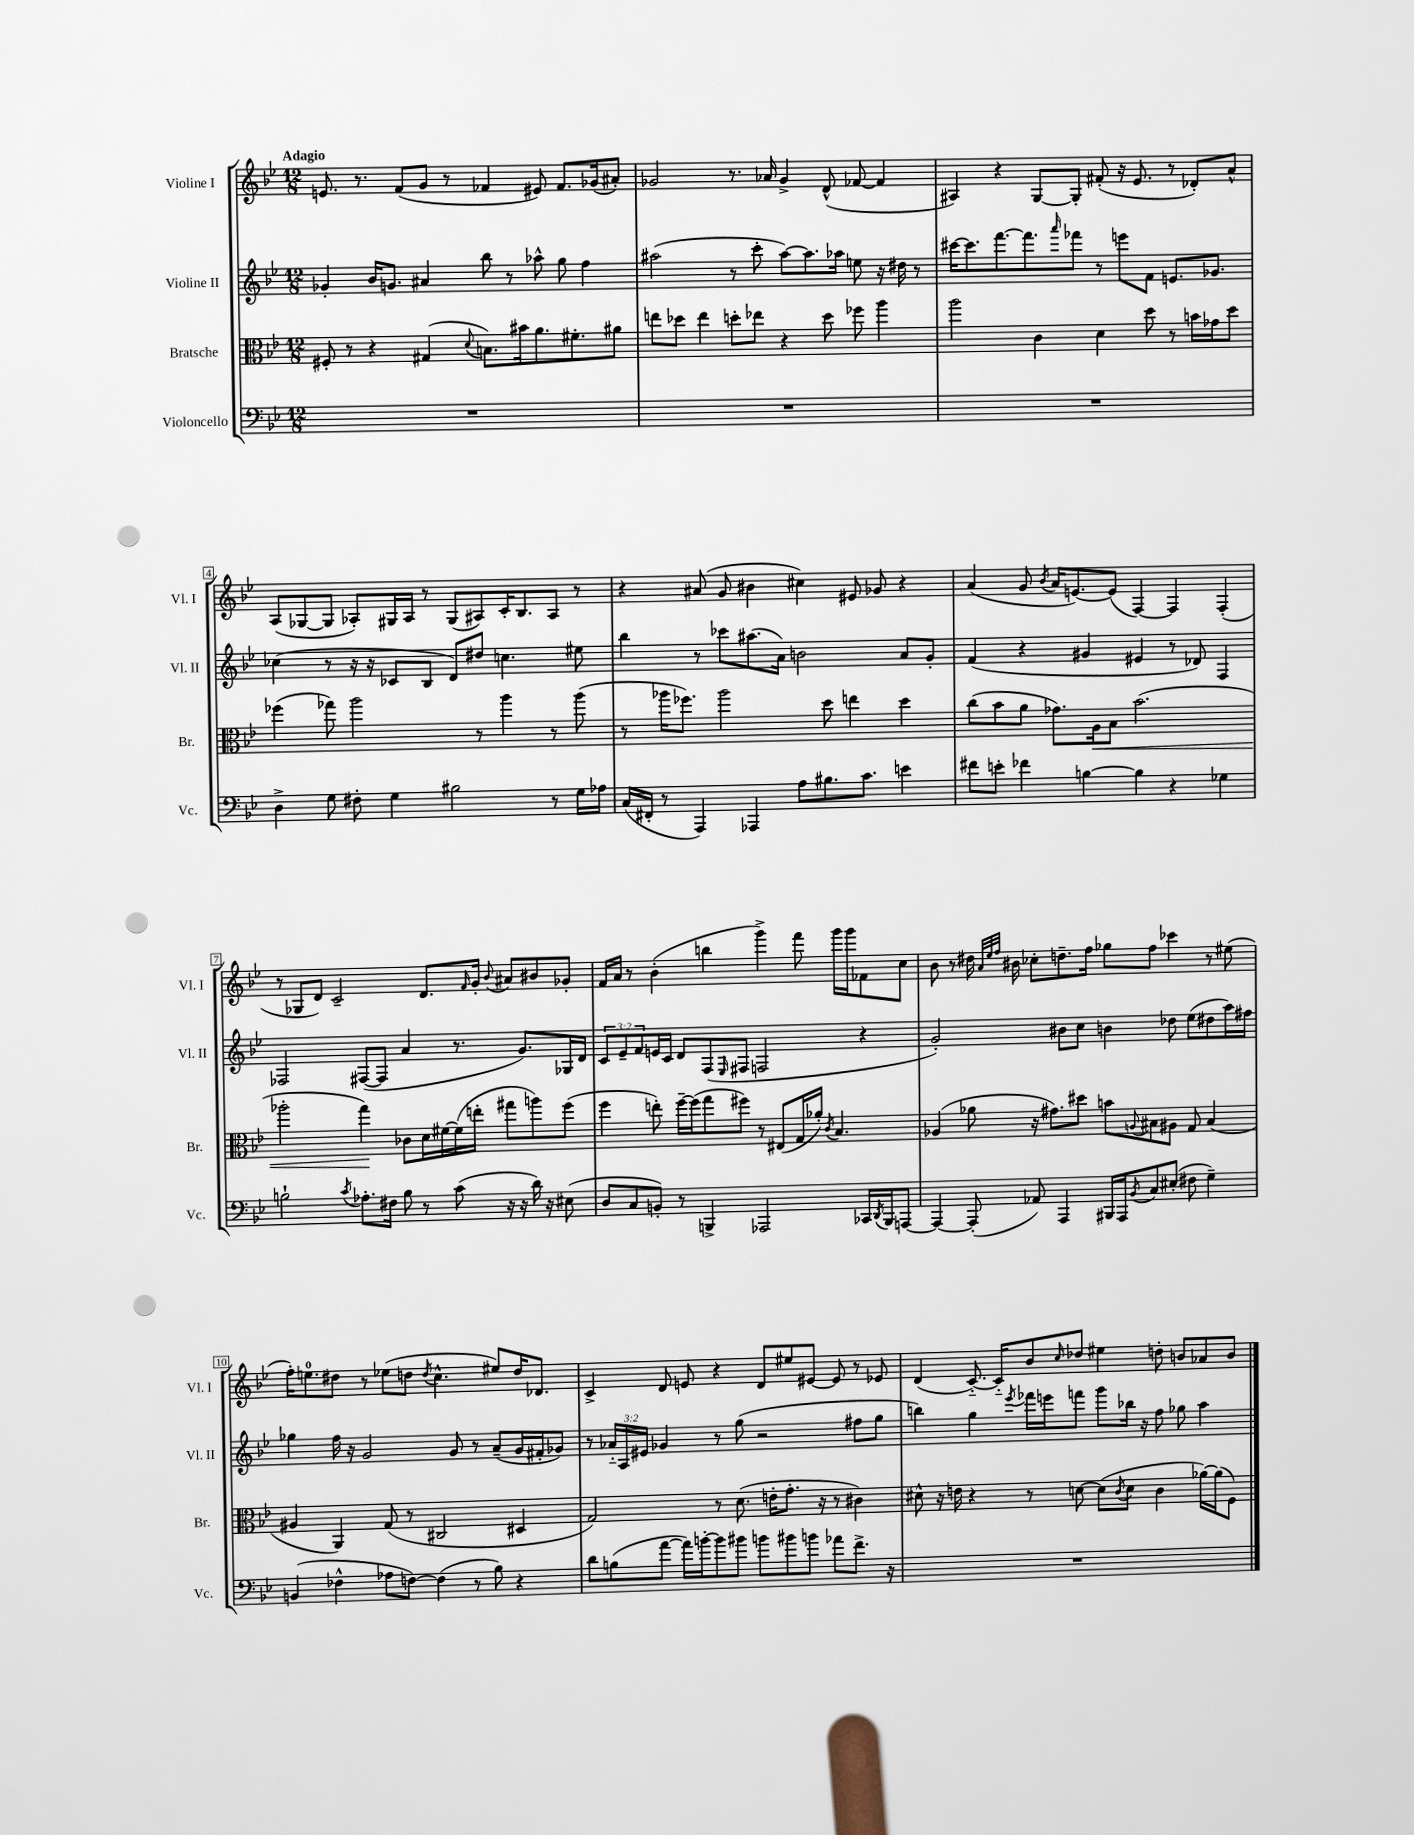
<<
\new StaffGroup <<
\new Staff = "s0" \with { instrumentName = "Violine I" shortInstrumentName = "Vl. I" } {
    \clef treble \key bes \major \numericTimeSignature \time 12/8 \tempo "Adagio"
    e'8. r8. f'8( g'8 r8 fes'4 eis'8) fes'8. ges'16( ais'8-.) |
    ges'2 r8. aes'16 ges'4-> d'8-^( fes'8~ fes'4 |
    ais4) r4 g8~ g8-. fis'8-.( r16 ees'8. r8 des'8-.) a'8-^ |
    a8( ges8~ ges8 aes8-.) gis16 aes16 r8 gis8( ais8) c'16-. bes8. ais8 r8 |
    r4 ais'8( g'8 bis'4 cis''4) eis'8 ges'8 r4 |
    a'4( g'8 \acciaccatura { bes'8 } a'16 e'8.~) e'8( f4~) f4 f4-.( |
    r8 ges8 d'8) c'2-- d'8. \grace { f'16 } g'16-. \appoggiatura { bes'8 } ais'8 bis'8 ges'8-. |
    f'16 a'16 r8 bes'4-.( b''4 g'''4->) f'''8 g'''16 g'''16 fes'8 c''8 |
    bes'8 r8 dis''16 \grace { a'32 ees''32 f''32 } bis'16 ces''8-. d''8.-- f''16 ges''8 f''8 ces'''4 r8 eis''8( |
    f''16-.) e''8.-0 dis''8 r8 ees''8( d''8 \acciaccatura { d''8 } c''4.-^ eis''8) d''16 des'8. |
    c'4-> d'8 e'8 r4 d'8 eis''8 eis'8~ eis'8 r8 ees'8 |
    d'4( c'8.~-_) c'16-_ bes'8 \grace { c''16 } des''8 eis''4 d''8-. b'8 aes'8 b'8 \bar "|." |
}
\new Staff = "s1" \with { instrumentName = "Violine II" shortInstrumentName = "Vl. II" } {
    \clef treble \key bes \major \numericTimeSignature \time 12/8 \override Staff.TupletNumber.text = #tuplet-number::calc-fraction-text
    ges'4-. bes'16 g'8. ais'4 bes''8 r8 aes''8-^ g''8 f''4 |
    ais''2( r8 c'''8-. ais''8~) ais''8. aes''16 e''8 r16 dis''16 r8 |
    cis'''16~ cis'''8. f'''8.~ f'''8. \grace { a'''16 } fes'''8 r8 e'''8 f'8 e'8. ges'8. |
    ces''4( r8 r16 r16 ces'8 bes8 d'8) dis''8 c''4. eis''8 |
    bes''4 r8 ces'''8 ais''8.( a'16) b'2 a'8 g'8-. |
    f'4( r4 gis'4 eis'4 r8 des'8) f4 |
    fes2 fis8~( fis8 a'4 r8. g'8.) ges16 d'16 |
    \tuplet 3/2 { c'8 ees'8-- f'8 } e'16 c'16 d'8 f8( \grace { ees16 } fis8 f2 r4 |
    g'2-.) bis'8 c''8 b'4 des''8 ees''8( dis''8 a''16) fis''16 |
    ges''4 f''16 r16 g'2 g'8 r8 a'8--( g'16 fis'16-. ges'8) |
    r8 \tuplet 3/2 { aes'16-_ a16 eis'16 } ges'4 r8 g''8( r2 fis''8 g''8 |
    b''4) g''4 \acciaccatura { ees'''8 } fes'''16 e'''16 f'''8 g'''8 bes''16 r16 f''8 ges''8 a''4 \bar "|." |
}
\new Staff = "s2" \with { instrumentName = "Bratsche" shortInstrumentName = "Br." } {
    \clef alto \key bes \major \numericTimeSignature \time 12/8
    fis8-. r8 r4 gis4( \appoggiatura { d'8 } b8.) bis'16 a'8. fis'8.-. ais'8 |
    e''8 des''8 e''4 d''8-. ees''8 r4 d''8 fes''8 a''4 |
    a''2 c'4 d'4 d''8 r8 b'16 ges'16 d''8 |
    fes''4( ges''8) a''2 r8 a''4 r8 a''8( |
    r8 aes''16 fes''8.) aes''2 d''8 e''4 d''4 |
    c''8( bes'8 a'8 ges'8.) a16\< bes8 bes'2.( |
    aes''2-. g''4\!) ces'8 d'16 fis'16~ fis'16( e''16-. gis''8 a''8) f''8( |
    f''4 e''8-.) f''16~-- f''16( g''8 fis''8) r8 eis8( g16 aes'16-.) \acciaccatura { c'8 } bes4. |
    aes4( aes'8 r16 gis'8.) dis''8 b'8 \appoggiatura { a8 } bis8 ais8 g8 bis4( |
    ais4 a,4) g8( r8 cis2 dis4 |
    g2) r8 d'8.( e'16-. g'8.-. r16 r8 cis'4) |
    dis'8-^ r16 e'16 r4 r8 d'8~ d'8( \acciaccatura { c'8 } d'8 c'4 aes'16~) aes'16( f8) \bar "|." |
}
\new Staff = "s3" \with { instrumentName = "Violoncello" shortInstrumentName = "Vc." } {
    \clef bass \key bes \major \numericTimeSignature \time 12/8
    R1. |
    R1. |
    R1. |
    d4-> g8 fis8-. g4 bis2 r8 g16 aes16 |
    c16( fis,16-. r8 a,,4) aes,,4 a8 bis8. c'8. e'4 |
    fis'8 e'8-. fes'4 b4~ b4 r4 ges4 |
    b2-! \acciaccatura { c'8 } aes8.-. fis16 b8 r8 c'8( r16 r16 d'16) r16 eis8( |
    d8 c8 b,8-.) r8 b,,4-> aes,,2 ces,16 \acciaccatura { d,8 } b,,16 a,,8~ |
    a,,4~ a,,8-.( aes,8) a,,4 bis,,16 a,,16 \acciaccatura { bes,8 } c8 eis8-.( fis8 g4--) |
    b,4( fes4-^ aes8 f8~) f4( r8 bes8) r4 |
    d'8 b8( a'8~ a'16) b'16~-. b'8 bis'8 b'8 bis'8 b'8 aes'8 f'8.-> r16 |
    R1. \bar "|." |
}
>>
>>
\layout { \context { \Score \override BarNumber.stencil = #(make-stencil-boxer 0.1 0.3 ly:text-interface::print) } }
